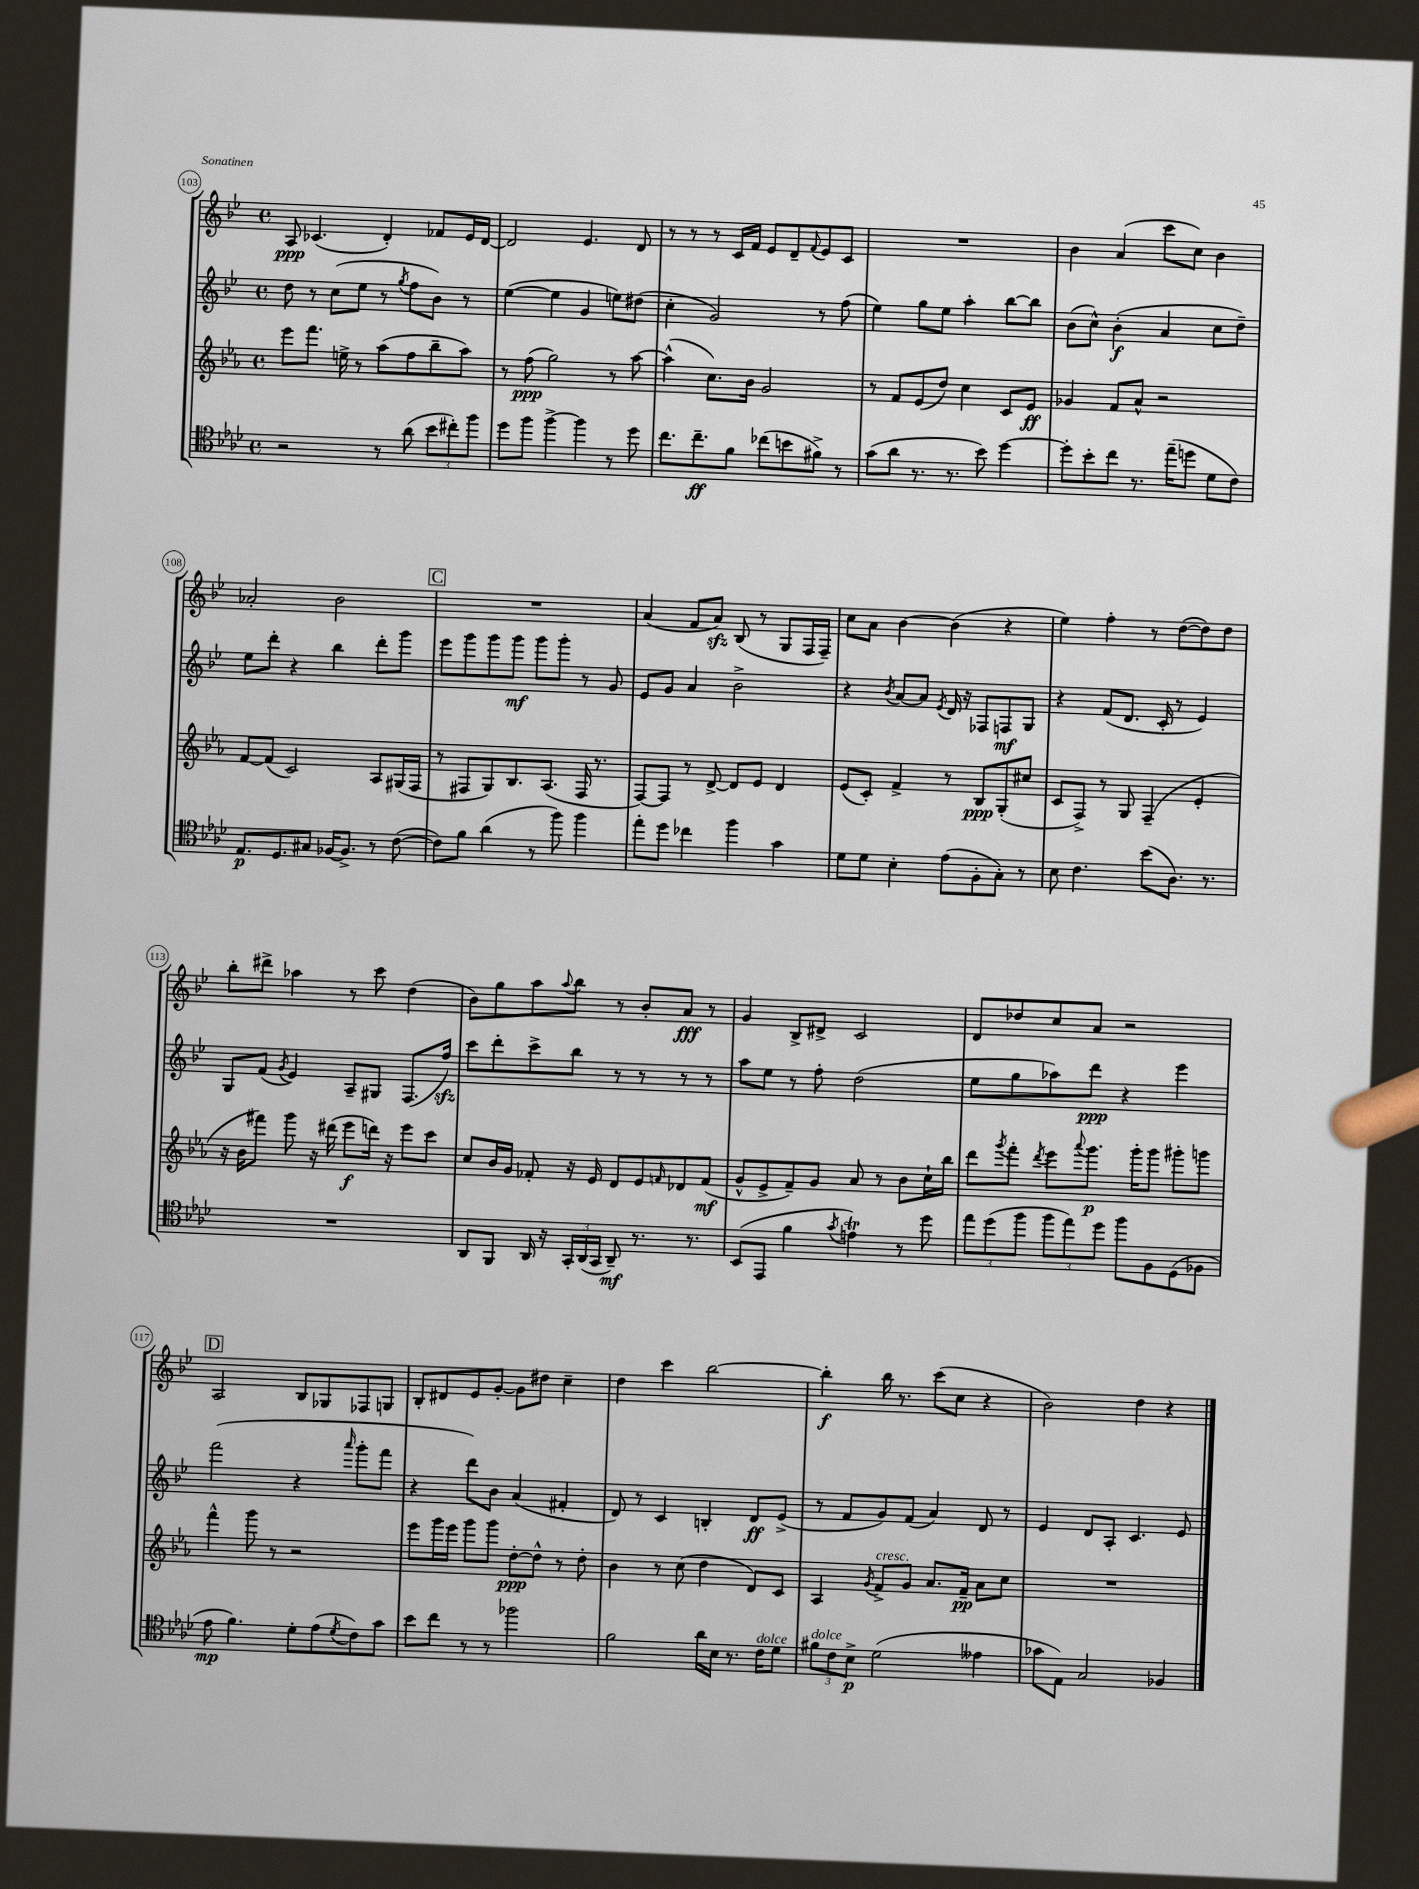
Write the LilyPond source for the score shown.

<<
\new StaffGroup <<
\new Staff = "s0" {
    \clef treble \key bes \major \defaultTimeSignature \time 4/4
    a8\ppp ces'4.( d'4-.) fes'8 ees'16 d'16~ |
    d'2 ees'4. d'8 |
    r8 r8 r8 c'16 f'16 ees'8 d'8-- \appoggiatura { f'8 } ees'8 c'8 |
    R1 |
    bes'4 a'4( c'''8 c''8) bes'4 |
    aes'2-. bes'2 |
    \mark \markup { \box "C" } R1 |
    a'4( f'8 a'8\sfz) bes8( r8 g8 f16 f16--) |
    c''8 a'8 bes'4~ bes'4( r4 |
    ees''4) f''4-. r8 d''8~( d''8) d''8 |
    bes''8-. dis'''8-> aes''4 r8 c'''8 d''4( |
    bes'8) g''8 a''8 \appoggiatura { a''8 } bes''8 r8 bes'8-. a'8\fff r8 |
    g'4 bes8-> dis'8-> c'2 |
    d'8 des''8 c''8 a'8 r2 |
    \mark \markup { \box "D" } a2 bes8 ges8 fes8 g8 |
    bes8-. dis'8 ees'8 g'8~-. g'8 dis''8 c''4-- |
    d''4 c'''4 bes''2~ |
    bes''4-.\f bes''16 r8. c'''8( c''8 r4 |
    bes'2) d''4 r4 \bar "|." |
}
\new Staff = "s1" {
    \clef treble \key bes \major \defaultTimeSignature \time 4/4
    d''8 r8 c''8( ees''8 r8 \acciaccatura { g''8 } f''8 bes'8) r8 |
    ees''4~( ees''4 g'4 e''8) dis''8( |
    c''4-. g'2) r8 f''8( |
    ees''4) g''8 ees''8 a''4-. bes''8~ bes''8 |
    bes'8( c''8-^) bes'4-.\f( a'4 c''8 d''8--) |
    ees''8 d'''8-. r4 bes''4 d'''8-. g'''8 |
    \mark \markup { \box "C" } ees'''8 g'''8 g'''8 g'''8\mf g'''8 g'''8-. r8 g'8 |
    ees'8 g'8 a'4 bes'2-> |
    r4 \acciaccatura { bes'8 } a'8~ a'8 \acciaccatura { ees'8 } d'16 r16 fes8 f8\mf g8 |
    r4 f'8( d'8. c'16-. r8 ees'4) |
    g8 f'8( \acciaccatura { g'8 } ees'4) a8-- gis8 f8.( f''16\sfz) |
    c'''8 d'''8-. c'''8-> bes''8 r8 r8 r8 r8 |
    a''8 ees''8 r8 f''8-. d''2( |
    ees''8 g''8 aes''8) d'''8\ppp r4 ees'''4 |
    \mark \markup { \box "D" } f'''2( r4 \grace { a'''16 } g'''8-. f'''8 |
    r4 d'''8) bes'8 a'4( fis'4-. |
    d'8) r8 c'4 b4-. d'8\ff ees'8->( |
    r8 f'8 g'8) f'8( a'4) d'8 r8 |
    ees'4 d'8 a8-. c'4. ees'8 \bar "|." |
}
\new Staff = "s2" {
    \clef treble \key ees \major \defaultTimeSignature \time 4/4
    ees'''8 f'''8. e''16-> r8 aes''8( f''8 bes''8-- aes''8) |
    r8 f''8\ppp( g''2) r8 aes''8~ |
    aes''4-^( c''8.) bes'16 g'2 |
    r8 f'8 ees'8( d''8) c''4 c'8 ees'8\ff |
    ges'4 f'8 aes'8-^ r2 |
    f'8~ f'8( c'2) aes8 gis16( f16 |
    \mark \markup { \box "C" } r8 fis8 g8) bes8. aes8.( fis16 r8. |
    f8~) f8 r8 d'8~-> d'8 ees'8 d'4 |
    ees'8( c'8-.) f'4-> r8 bes8\ppp g8-.( cis''8 |
    c'8 f8->) r8 g8 f4--( ees'4-. |
    r16 bes'16 fis'''8) g'''8 r16 dis'''16( ees'''8\f d'''16) r16 ees'''8 c'''8 |
    c''8 bes'16 g'16 fes'8-. r16 ees'16 d'8 ees'8 \grace { f'16 } des'8 f'8\mf( |
    g'8-^ ees'8-> f'8--) g'8 aes'8 r8 bes'8 c''16-! bes''16 |
    d'''8 \acciaccatura { g'''8 } f'''8-. \acciaccatura { d'''8 } ees'''8 \appoggiatura { aes'''8 } g'''8.\p g'''16-. g'''8 gis'''8-. g'''8 |
    \mark \markup { \box "D" } f'''4-^ g'''8 r8 r2 |
    ees'''8 g'''16 ees'''16 g'''8 g'''8 d''8~-.\ppp d''8-^ r8 d''8-. |
    bes'4 r8 c''8( d''4 d'8) c'8 |
    aes4 \acciaccatura { g'8 } f'8->^\markup { \italic "cresc." } g'8 aes'8. f'16--\pp aes'8 c''8 |
    R1 \bar "|." |
}
\new Staff = "s3" {
    \clef tenor \key aes \major \defaultTimeSignature \time 4/4
    r2 r8 aes'8( \tuplet 3/2 { bes'8 cis''8-.) f''8 } |
    des''8 f''8 f''4~-> f''4 r8 des''8 |
    c''8. c''8.--\ff f'8 ces''8( b'8 fis'8->) r8 |
    g'8( aes'8 r8. r8. bes'8) des''4~ |
    des''8-. bes'8-. c''8 r8. ees''16--( d''8 des'8 c'8) |
    ees8.\p des8. gis8 fes16~ fes8.-> r8 c'8~( |
    \mark \markup { \box "C" } c'8) f'8 aes'4( r8 f''8) f''4 |
    ees''8-. des''8 ces''4 f''4 g'4 |
    des'8 des'8 bes4-. ees'8( f8-. g8-.) r8 |
    bes8 c'4. bes'8( aes8.) r8. |
    R1 |
    aes,8 f,8 aes,16 r16 \tuplet 3/2 { g,16-. aes,16( g,16 } aes,8--\mf) r8. r8. |
    bes,8( ees,8 f'4 \acciaccatura { g'8 } e'4\trill) r8 des''8 |
    \tuplet 3/2 { ees''8 des''8( f''8 } \tuplet 3/2 { f''8 ees''8) des''8 } f''8 f8 des8( fes8 |
    \mark \markup { \box "D" } ees'8\mp f'4.) des'8-. ees'8( \acciaccatura { des'8 } c'8) g'8 |
    bes'8 c''8 r8 r8 fes''2 |
    f'2 aes'16 bes16 r8. c'16^\markup { \italic "dolce" } des'8 |
    \tuplet 3/2 { fis'8^\markup { \italic "dolce" } c'8 bes8->\p } des'2( eeses'4 |
    ges'8 ees8) g2 fes4 \bar "|." |
}
>>
>>
\layout { \context { \Score currentBarNumber = #103 \override BarNumber.stencil = #(make-stencil-circler 0.1 0.3 ly:text-interface::print) } }
